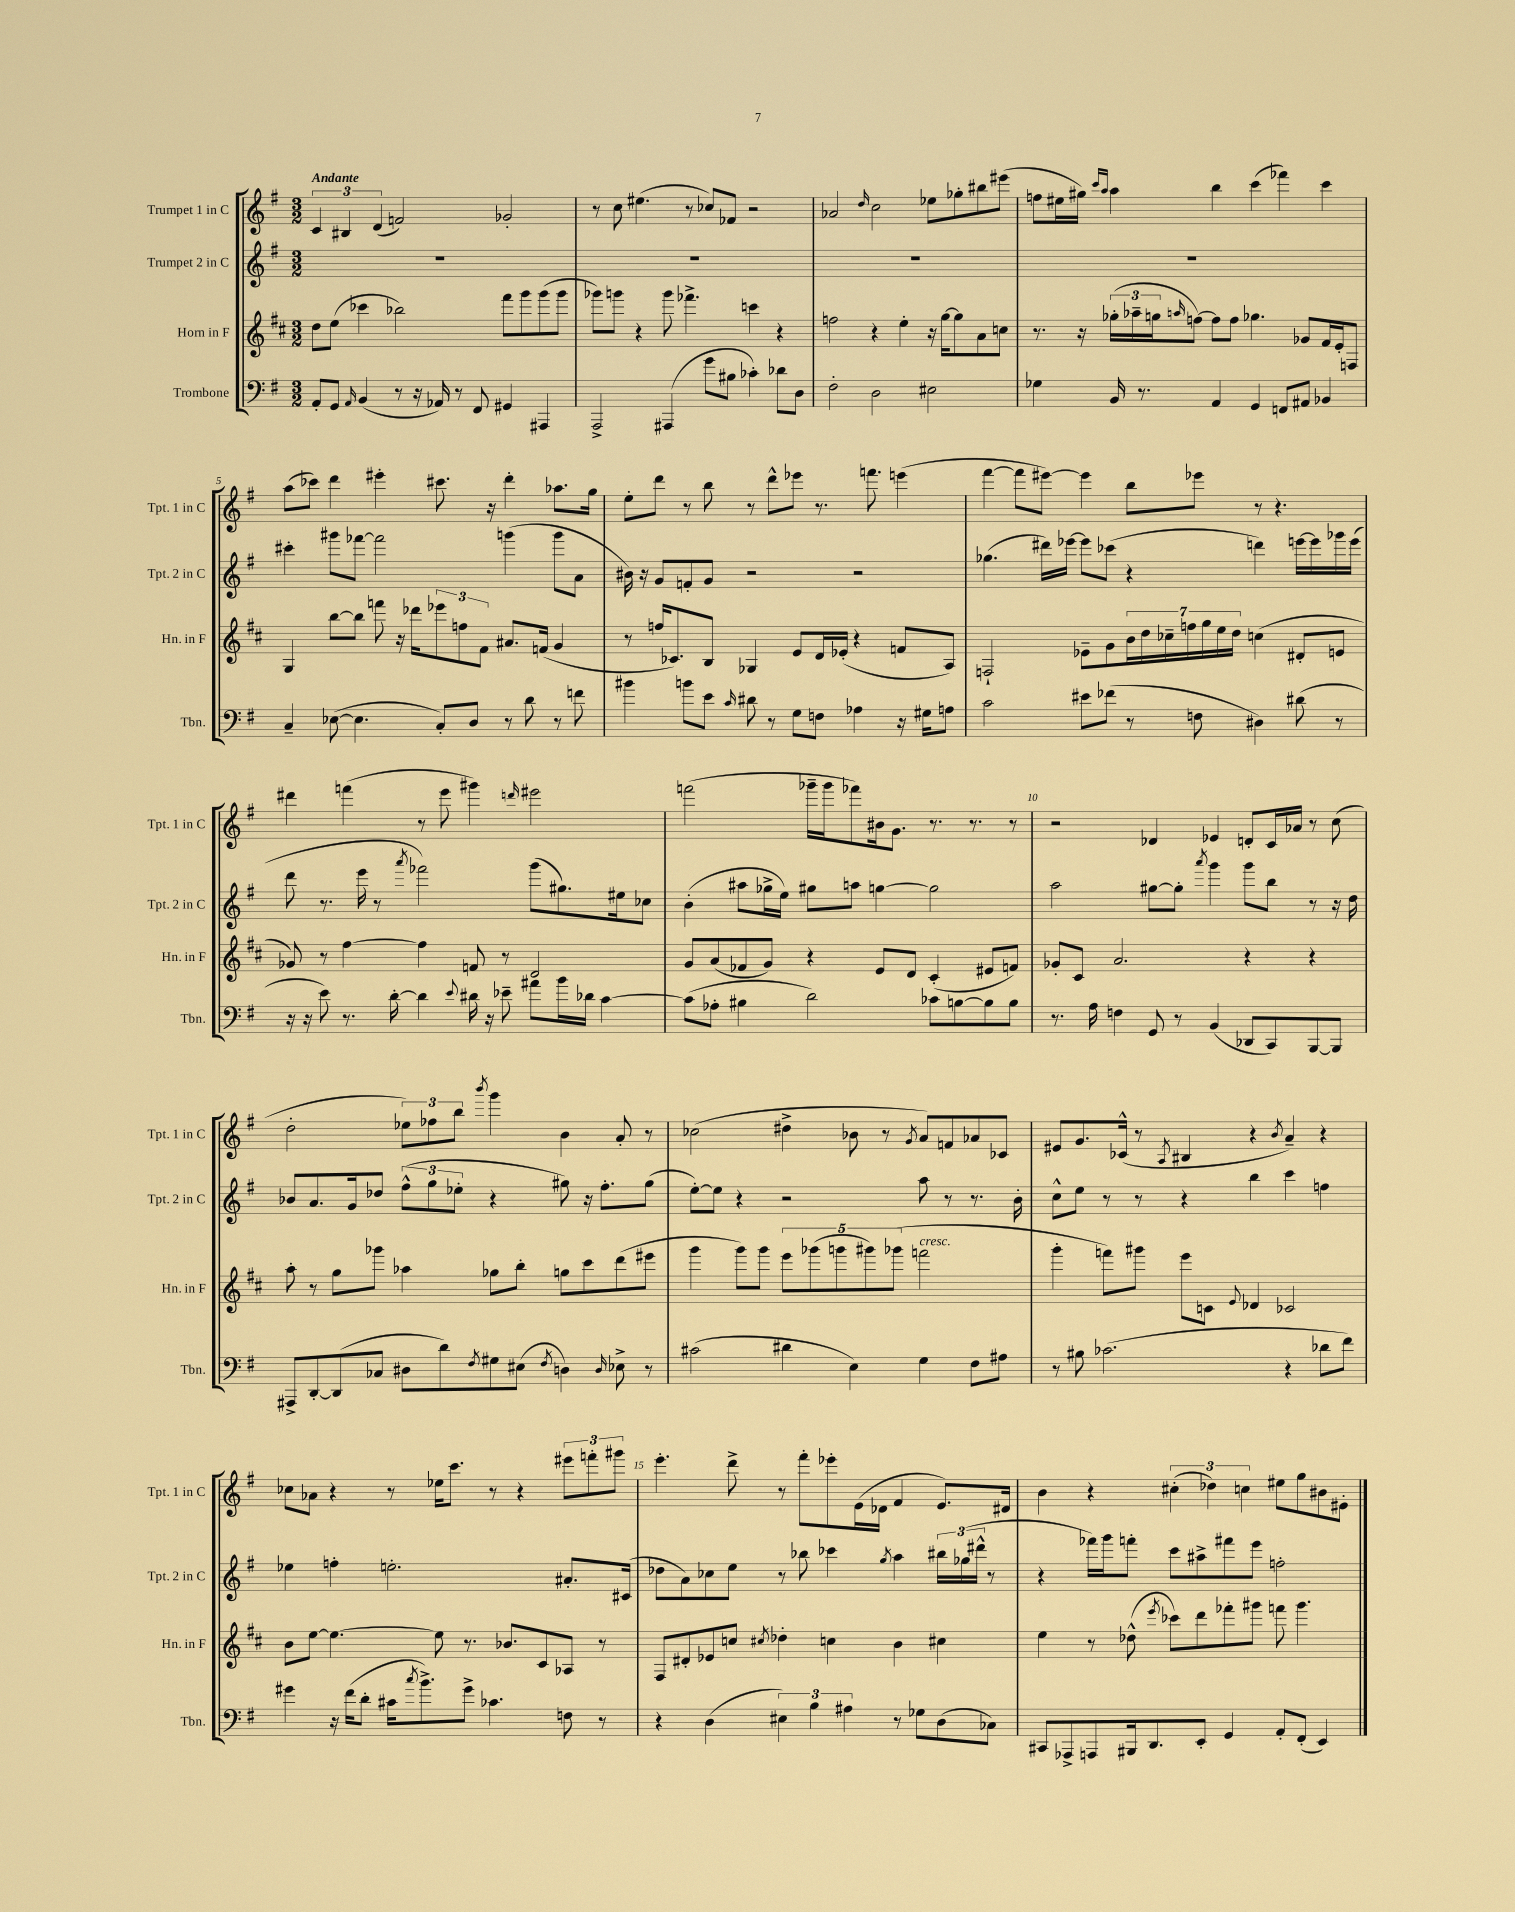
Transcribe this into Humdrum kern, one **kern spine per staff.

**kern	**kern	**kern	**kern
*part4	*part3	*part2	*part1
*staff4	*staff3	*staff2	*staff1
*I"Trombone	*I"Horn in F	*I"Trumpet 2 in C	*I"Trumpet 1 in C
*I'Tbn.	*I'Hn. in F	*I'Tpt. 2 in C	*I'Tpt. 1 in C
*clefF4	*clefG2	*clefG2	*clefG2
*k[f#]	*k[f#c#]	*k[f#]	*k[f#]
*M3/2	*M3/2	*M3/2	*M3/2
=1	=1	=1	=1
!	!	!	!LO:TX:a:B:t=Andante
8AA'/L	8dd\L	1.r	6c/
8GG/J	(8ee\J	.	.
.	.	.	6B#X/
16qqAA/	.	.	.
(4BB/	4ccc-X\	.	.
.	.	.	(6d/
8r	2bb-X\)	.	2fn/)
16r	.	.	.
16AA-X/)	.	.	.
8r	.	.	.
8FF#/	.	.	.
4GG#X/	8fff#\L	.	2g-X'/
.	8ggg\	.	.
4AAA#X/	(8ggg\	.	.
.	8ggg\J	.	.
=2	=2	=2	=2
2AAA^/	8ggg-X\L)	1.r	8r
.	8gggn\J	.	8cc\
.	4r	.	(4.ee#X\
(4AAA#X/	8ggg\	.	.
.	4.fff-X^\	.	8r
8g\L	.	.	8cc-X/L)
8B#X\J	.	.	8f-X/J
4c-X'\)	4cccn\	.	2r
8d-X\L	4r	.	.
8D\J	.	.	.
=3	=3	=3	=3
2F#'\	2ffn\	1.r	2a-X/
.	.	.	16qqdd/
2D\	4r	.	2cc\
.	4ee'\	.	.
2E#X\	16r	.	8ee-X\L
.	[16gg\KL	.	.
.	8gg\]	.	8gg-X'\
.	8a\	.	8bb#X\
.	8ccn\J	.	(8eee#X\J
=4	=4	=4	=4
4G-X\	8.r	1.r	8ffn\L
.	.	.	16ee#X\L
.	16r	.	16gg#X\JJ)
.	.	.	16qqccc/LL
.	.	.	16qqaa/JJ
16BB/	(24gg-X'\LL	.	4aa\
.	24aa-X~\	.	.
8.r	.	.	.
.	24ggn\J	.	.
.	16qqaan/	.	.
.	[8ffn\J)	.	.
4AA/	8ff\L]	.	4bb\
.	8ff\J	.	.
4GG/	4.gg-X\	.	(4ccc\
8FFn/L	.	.	4fff-X\)
8AA#X/J	8g-X/L	.	.
4BB-X/	16f#/L	.	4ccc\
.	16e'/J	.	.
.	8Fn/J	.	.
!!LO:LB:g=z
=5	=5	=5	=5
4C~/	4G/	4ccc#X'\	(8aa\L
.	.	.	8ccc-X\J)
([8E-X\	[8bb\L	8ggg#X\L	4ddd\
4.E-\]	8bb\J]	[8fff-X\J	.
.	8fffn\	2fff-\]	4eee#X'\
.	16r	.	.
.	16ddd-X\KL	.	.
8C'/L)	12eee-X\	.	8.ccc#X\
.	12ffn\	.	.
8D/J	.	.	.
.	12f#\J	.	.
.	.	.	16r
8r	8.a#X/L	(4gggn\	4ddd'\
8d\	.	.	.
.	(16fn/Jk	.	.
8r	4g/	8ggg\L	8.aa-X\L
8fn\	.	8a\J	.
.	.	.	16gg\Jk
=6	=6	=6	=6
4b#X\	8r	16b#X\)	8ee'\L
.	.	16r	.
.	16ffn/KL	8g/L	8ddd\J
.	8.c-X/)	.	.
8bn\L	.	8fn'/	8r
8e\J	8B/J	8g/J	8bb\
16qqc/	.	.	.
8d#X\	4G-X/	2r	8r
8r	.	.	8ddd^^\L
8G\L	8e/L	.	8eee-X\J
8Fn\J	16d/L	.	8.r
.	(16e-X'/JJ	.	.
4A-X\	4r	2r	.
.	.	.	8.fffn\
16r	8fn/L	.	(4eeen\
16G#X\KL	.	.	.
8An\J	8A/J)	.	.
=7	=7	=7	=7
2c\	2Fn`/	(4.gg-X\	[4fff#\
.	.	.	8fff#\L]
.	.	16ddd#X\LL)	[8eee#X\J)
.	.	[16eee-X\JJ	.
8e#X\L	8e-X~\L	8eee-\L]	4eee#\]
(8f-X\J	8g\	(8ccc-X\J	.
8r	28b\L	4r	8bb\L
.	28dd\	.	.
.	28cc-X~\	.	.
.	28ffn\	.	.
8Fn\	.	.	8eee-X\J
.	28gg\	.	.
.	28ee\	.	.
.	28dd\JJ	.	.
4D#X\)	(4ccn\	4dddn\)	8r
.	.	.	4.r
(8d#X\	8d#X'/L	[16eeen\LL	.
.	.	16eee\]	.
8r	8en/J	16ggg-X\	.
.	.	(16eee\JJ	.
!!LO:LB:g=z
=8	=8	=8	=8
16r	8g-X/)	8ddd\	4ddd#X\
16r	.	.	.
8e\)	8r	8.r	.
8.r	[4ff#\	.	(4fffn\
.	.	16eee\	.
.	.	8r	.
[16d'\	.	.	.
.	.	8qaaa/	.
4d\]	4ff#\]	2fff-X\)	8r
.	.	.	8eee\
8qqe/	.	.	.
16d#X\	8fn/	.	4ggg#X\)
16r	.	.	.
8e-X~\	8r	.	.
.	.	.	16qqdddn/
8a#X\L	2d/	(8ggg\L	2eee#X\
16b\L	.	8.gg#X\)	.
16d-X\JJ	.	.	.
[4c\	.	.	.
.	.	16ee#X\k	.
.	.	8cc-X\J	.
=9	=9	=9	=9
(8c\L]	8g/L	(4b'\	(2fffn\
8A-X'\J	(8a/	.	.
4B#X\	8f-X/	8aa#X\L	.
.	8g/J)	16gg-X^\L	.
.	.	16ee\JJ)	.
2d\)	4r	8gg#X\L	16ggg-X~\LL
.	.	.	16ggg-\J
.	.	8aan\J	8fff-X\)
.	8e/L	[4ggn\	16b#X\k
.	.	.	8.g\J
.	8d/J	.	.
8c-X\L	(4c#'/	2gg\]	8.r
[8Bn\	.	.	.
.	.	.	8.r
8B\]	8e#X/L	.	.
8B\J	8fn/J)	.	8r
=10	=10	=10	=10
8.r	8g-X'/L	2aa\	2r
.	8c#/J	.	.
16A\	.	.	.
4Fn\	2.a/	.	.
8GG/	.	[8gg#X\L	4d-X/
8r	.	8gg#'\J]	.
.	.	8qaaa/	.
(4BB/	.	4ggg\	4e-X/
8DD-X/L	4r	8ggg\L	8dn'/L
8CC/)	.	8bb\J	16c/L
.	.	.	16a-X/JJ
[8BBB/	4r	8r	8r
8BBB/J]	.	16r	(8cc\
.	.	16dd\	.
!!LO:LB:g=z
=11	=11	=11	=11
8AAA#X^/L	8aa'\	8b-X/L	2dd'\
[8DD'/	8r	8.a/	.
(8DD/]	8gg\L	.	.
.	.	16g/k	.
8C-X/J	8ggg-X\J	8dd-X/J	.
8D#X\L	4aa-X\	(12ff#^^\L	12ee-X\L)
.	.	12gg\	12ff-X\
8d\)	.	.	.
.	.	12ee-X'\J	12bb\J
8qF#/	.	.	8qbbb/
8G#X\	8gg-X\L	4r	4ggg\
(8E#X\J	8bb'\J	.	.
8qF#/	.	.	.
4Dn\)	8ggn\L	8gg#X\)	4b\
.	8ccc#\	16r	.
.	.	8.ff#'\L	.
16qqD/	.	.	.
8E-X^\	(8ddd\	.	8a'/
8r	8eee#X\J	(8gg#\J	8r
=12	=12	=12	=12
(2c#X\	4ggg\	[8ee'\L)	(2cc-X\
.	.	8ee\J]	.
.	8ggg\L)	4r	.
.	8ggg\J	.	.
4d#X\	10eee\L	2r	4dd#X^\
.	(10ggg-X\	.	.
.	10gggn\	.	.
4E\)	.	.	8b-X\
.	10ggg#X\)	.	.
.	.	.	8r
.	(10ggg-X\J	.	.
.	.	.	8qg/
!	!LO:TX:a:i:t=cresc.	!	!
4G\	2fffn\	8aa\	8a/L)
.	.	8r	8fn/
8F#\L	.	8.r	8a-X/
8A#X\J	.	.	8c-X/J
.	.	16b'\	.
=13	=13	=13	=13
8r	4ggg'\	8cc^^\L	8e#X/L
8B#X\	.	8ee\J	8.g/
(2.c-X\	8fffn\L)	8r	.
.	.	.	(16c-X^^/Jk
.	8ggg#X\J	8r	8r
.	.	.	8qA/
.	8eee\L	4r	4B#X/
.	8cn\J	.	.
.	8qqe/	.	.
.	4d-X/	4bb\	4r
.	.	.	8qb/
4r	2c-X/	4ccc\	4a~/)
8d-X\L	.	4ffn\	4r
8f#\J)	.	.	.
!!LO:LB:g=z
=14	=14	=14	=14
4g#X\	8b\L	4ee-X\	8cc-X\L
.	[8ee\J	.	8a-X\J
16r	4.ee\_	4ffn'\	4r
(16f#\KL	.	.	.
8d'\J	.	.	.
16c#X\KL	.	2.een'\	8r
8qcc/	.	.	.
8.b^\)	.	.	.
.	8ee\]	.	16ee-X\KL
.	.	.	8.ccc\J
8g#^\J	8.r	.	.
4.c-X\	.	.	8r
.	8.b-X/L	.	.
.	.	.	4r
.	8c#/	.	.
8Fn\	8A-X/J	8.a#X'/L	12eee#X\L
.	.	.	12fffn'\
8r	8r	.	.
.	.	.	12ggg#X\J
.	.	(16c#X/Jk	.
=15	=15	=15	=15
4r	8F#/L	8dd-X\L	4.eee'\
.	8d#X'/	8a\)	.
(4D\	8e-X/	8cc-X\	.
.	8ccn/J	8ee\J	8ddd^\
.	8qcc#X/	.	.
6E#X\)	4dd-X'\	8r	8r
.	.	8bb-X\	8fff#'\L
6B\	.	.	.
.	4ccn\	4ccc-X\	8eee-X'\
6A#X\	.	.	.
.	.	.	(16e\L
.	.	.	16d-X\JJ
.	.	8qgg/	.
8r	4b\	4aa\	4f#/
8G-X\L	.	.	.
(8D\	4cc#X\	24bb#X\LL	8.e/L)
.	.	(24gg-X\	.
.	.	24ddd#X^^\JJ	.
8C-X\J)	.	8r	.
.	.	.	16d#X/Jk
=16	=16	=16	=16
8CC#X/L	4ee\	4r	4b\
8AAA-X^/	.	.	.
8AAAn/	8r	16fff-X\LL)	4r
.	.	16ggg\J	.
16BBB#X/k	(8dd-X^^\	8fffn'\J	.
8.DD/	.	.	.
.	8qeee/	.	.
.	8ccc-X\L)	8ccc\L	(6cc#X'\
8EE'/J	8ddd\	8aa#X^\	.
.	.	.	6dd-X\)
4GG/	8fff-X'\	8fff#X\	.
.	.	.	6ccn\
.	8ggg#X\J	8eee\J	.
8AA'/L	8fffn\	2ffn'\	8ee#X\L
(8FF#'/J	4.ggg#\	.	8gg\
4EE/)	.	.	8b#X\
.	.	.	8e#X'\J
==	==	==	==
*-	*-	*-	*-
